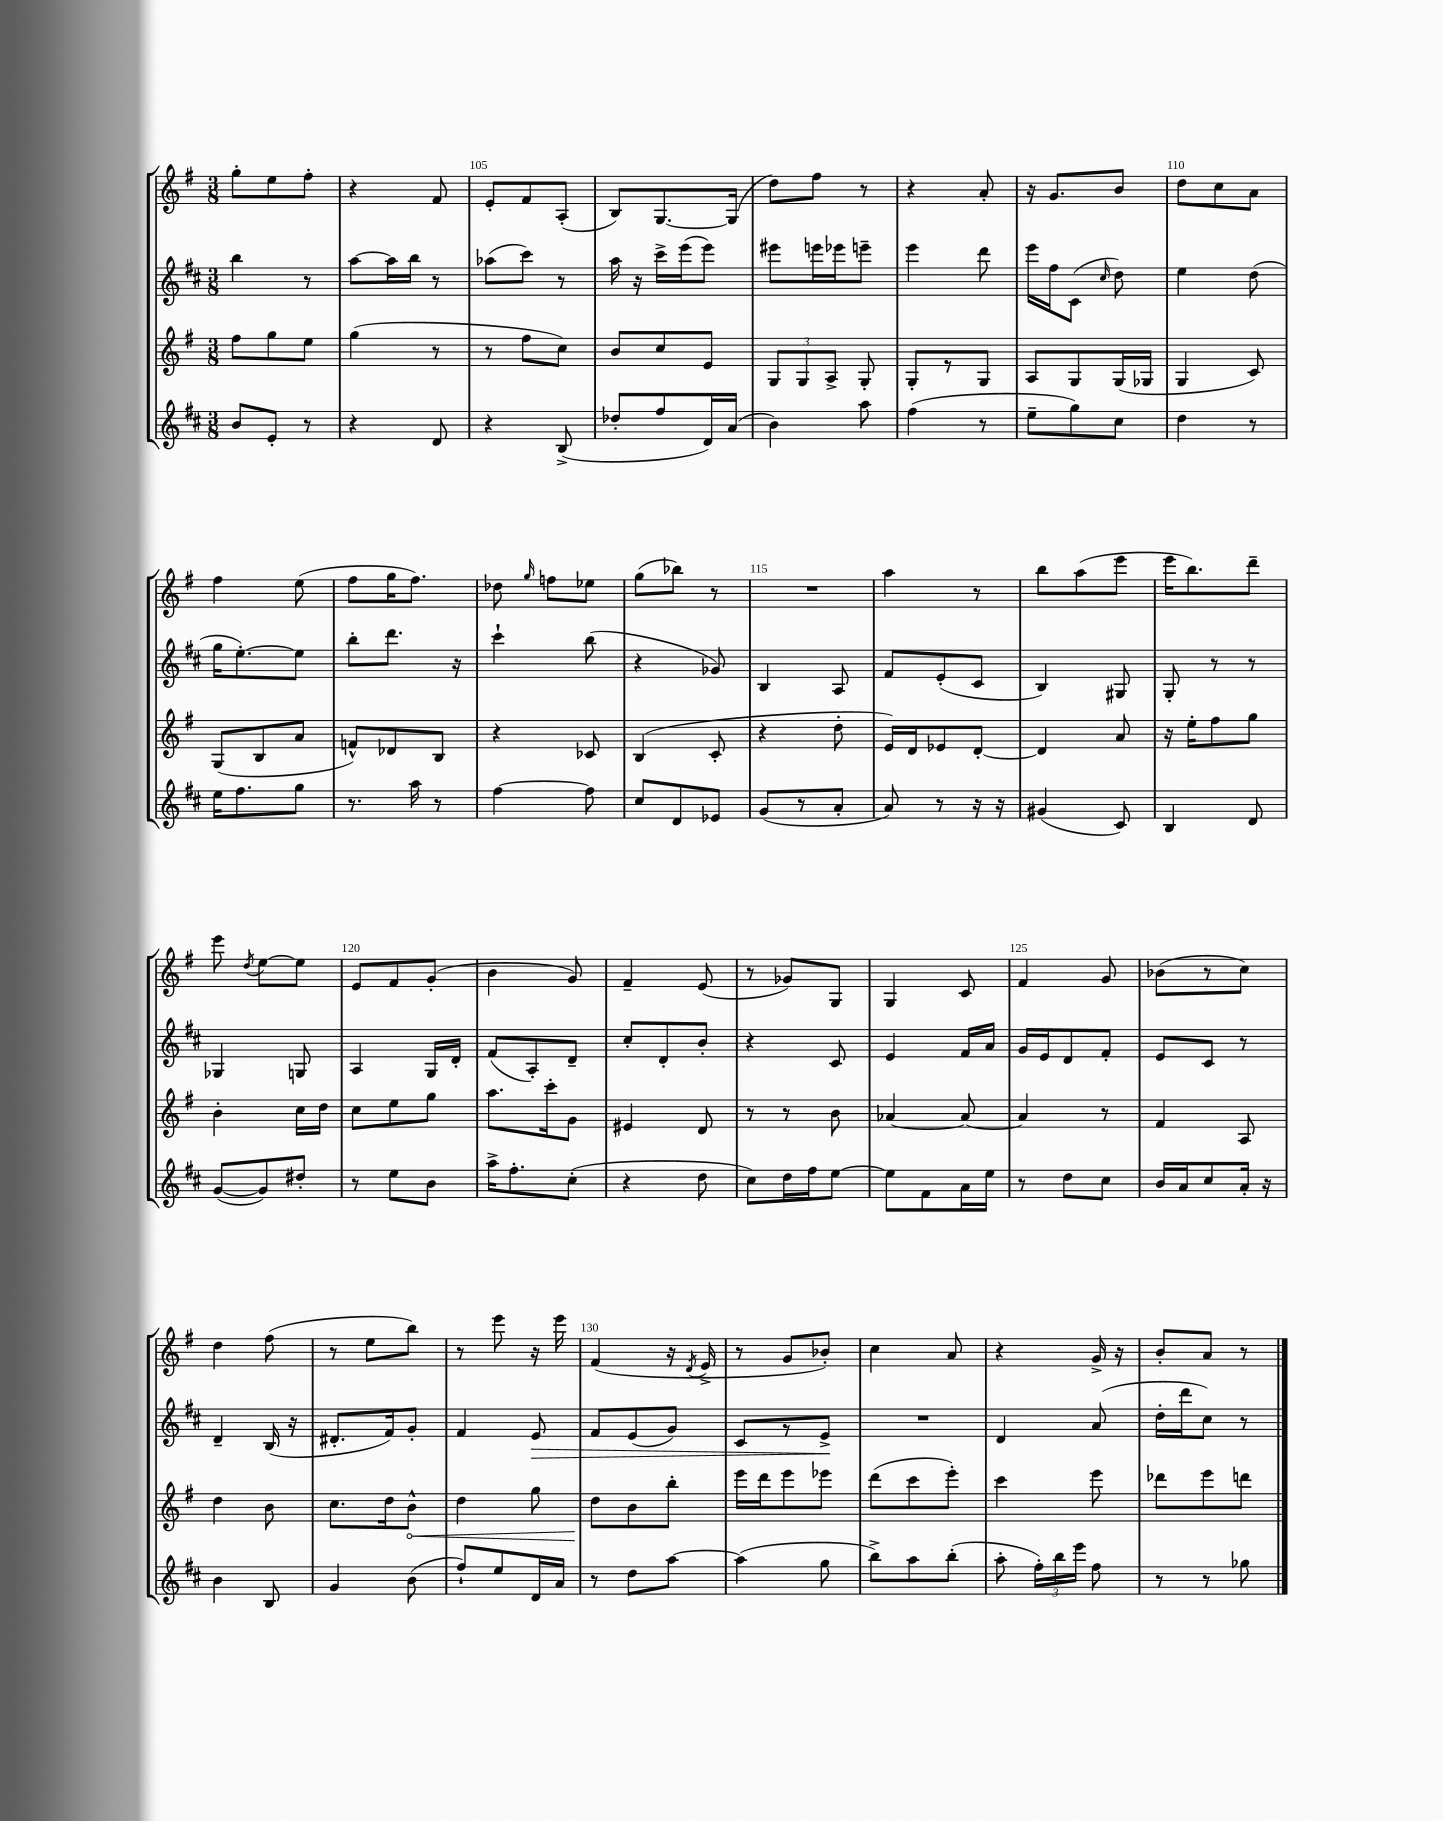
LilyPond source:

<<
\new StaffGroup <<
\new Staff = "s0" {
    \clef treble \key g \major \numericTimeSignature \time 3/8
    \autoBeamOff g''8[-. e''8 fis''8]-. |
    r4 fis'8 |
    e'8[-. fis'8 a8]-.( |
    b8[) g8.~ g16]( |
    d''8[) fis''8] r8 |
    r4 a'8-. |
    r16 g'8.[ b'8] |
    d''8[ c''8 a'8] |
    fis''4 e''8( |
    fis''8[ g''16 fis''8.]) |
    des''8 \grace { g''16 } f''8[ ees''8] |
    g''8[( bes''8]) r8 |
    R4. |
    a''4 r8 |
    b''8[ a''8( e'''8] |
    e'''16[ b''8.) d'''8]-- |
    e'''8 \acciaccatura { d''8 } e''8[~ e''8] |
    e'8[ fis'8 g'8]-.( |
    b'4 g'8) |
    fis'4-- e'8( |
    r8 ges'8[) g8] |
    g4 c'8 |
    fis'4 g'8 |
    bes'8[( r8 c''8]) |
    d''4 fis''8( |
    r8 e''8[ b''8]) |
    r8 e'''8 r16 e'''16 |
    fis'4( r16 \acciaccatura { d'8 } e'16-> |
    r8 g'8[ bes'8]-.) |
    c''4 a'8 |
    r4 g'16-> r16 |
    b'8[-. a'8] r8 \bar "|." |
}
\new Staff = "s1" {
    \clef treble \key d \major \numericTimeSignature \time 3/8
    \autoBeamOff b''4 r8 |
    a''8[~ a''16 b''16] r8 |
    aes''8[( cis'''8]) r8 |
    a''16 r16 cis'''16[-> e'''16( e'''8]) |
    eis'''8[ e'''16 ees'''16 e'''8]-- |
    e'''4 d'''8 |
    e'''16[ fis''16 cis'8]( \grace { cis''16 } d''8) |
    e''4 d''8( |
    g''16[ e''8.~-.) e''8] |
    b''8[-. d'''8.] r16 |
    cis'''4-! b''8( |
    r4 ges'8) |
    b4 a8 |
    fis'8[ e'8-.( cis'8] |
    b4) gis8 |
    g8-. r8 r8 |
    ges4 g8 |
    a4 g16[ d'16]-. |
    fis'8[( a8-.) d'8]-- |
    cis''8[-. d'8-. b'8]-. |
    r4 cis'8 |
    e'4 fis'16[ a'16] |
    g'16[ e'16 d'8 fis'8]-. |
    e'8[ cis'8] r8 |
    d'4-- b16( r16 |
    dis'8.[-. fis'16) g'8]-. |
    fis'4 e'8\> |
    fis'8[ e'8( g'8]) |
    cis'8[ r8 e'8]->\! |
    R4. |
    d'4 a'8( |
    d''16[-. d'''16 cis''8]) r8 \bar "|." |
}
\new Staff = "s2" {
    \clef treble \key g \major \numericTimeSignature \time 3/8
    \autoBeamOff fis''8[ g''8 e''8] |
    g''4( r8 |
    r8 fis''8[ c''8]) |
    b'8[ c''8 e'8] |
    \tuplet 3/2 { g8[ g8 a8]-> } g8-. |
    g8[-. r8 g8] |
    a8[ g8 g16( ges16] |
    g4 c'8) |
    g8[( b8 a'8] |
    f'8[-^) des'8 b8] |
    r4 ces'8 |
    b4( c'8-. |
    r4 d''8-. |
    e'16[) d'16 ees'8 d'8]~-. |
    d'4 a'8 |
    r16 e''16[-. fis''8 g''8] |
    b'4-. c''16[ d''16] |
    c''8[ e''8 g''8] |
    a''8.[ c'''16-. g'8] |
    eis'4 d'8 |
    r8 r8 b'8 |
    aes'4~ aes'8~ |
    aes'4 r8 |
    fis'4 a8 |
    d''4 b'8 |
    c''8.[ d''16 \once \override Hairpin.circled-tip = ##t b'8]-^\< |
    d''4 g''8 |
    d''8[\! b'8 b''8]-. |
    e'''16[ d'''16 e'''8 ees'''8] |
    d'''8[( c'''8 e'''8]-.) |
    c'''4 e'''8 |
    des'''8[ e'''8 d'''8] \bar "|." |
}
\new Staff = "s3" {
    \clef treble \key d \major \numericTimeSignature \time 3/8
    \autoBeamOff b'8[ e'8]-. r8 |
    r4 d'8 |
    r4 b8->( |
    des''8[-. fis''8 d'16) a'16]( |
    b'4) a''8 |
    fis''4( r8 |
    e''8[-- g''8) cis''8] |
    d''4 r8 |
    e''16[ fis''8. g''8] |
    r8. a''16 r8 |
    fis''4~ fis''8 |
    cis''8[ d'8 ees'8] |
    g'8[( r8 a'8]-. |
    a'8) r8 r16 r16 |
    gis'4( cis'8) |
    b4 d'8 |
    g'8[~( g'8) dis''8]-. |
    r8 e''8[ b'8] |
    a''16[-> fis''8.-. cis''8]-.( |
    r4 d''8 |
    cis''8[) d''16 fis''16 e''8]~ |
    e''8[ fis'8 a'16 e''16] |
    r8 d''8[ cis''8] |
    b'16[ a'16 cis''8 a'16]-. r16 |
    b'4 b8 |
    g'4 b'8( |
    fis''8[-!) e''8 d'16 a'16] |
    r8 d''8[ a''8]~ |
    a''4( g''8 |
    b''8[->) a''8 b''8]-.( |
    a''8-. \tuplet 3/2 { fis''16[-.) b''16 e'''16] } fis''8 |
    r8 r8 ges''8 \bar "|." |
}
>>
>>
\layout { \context { \Score currentBarNumber = #103 \override BarNumber.break-visibility = ##(#f #t #t) barNumberVisibility = #(every-nth-bar-number-visible 5) } }
